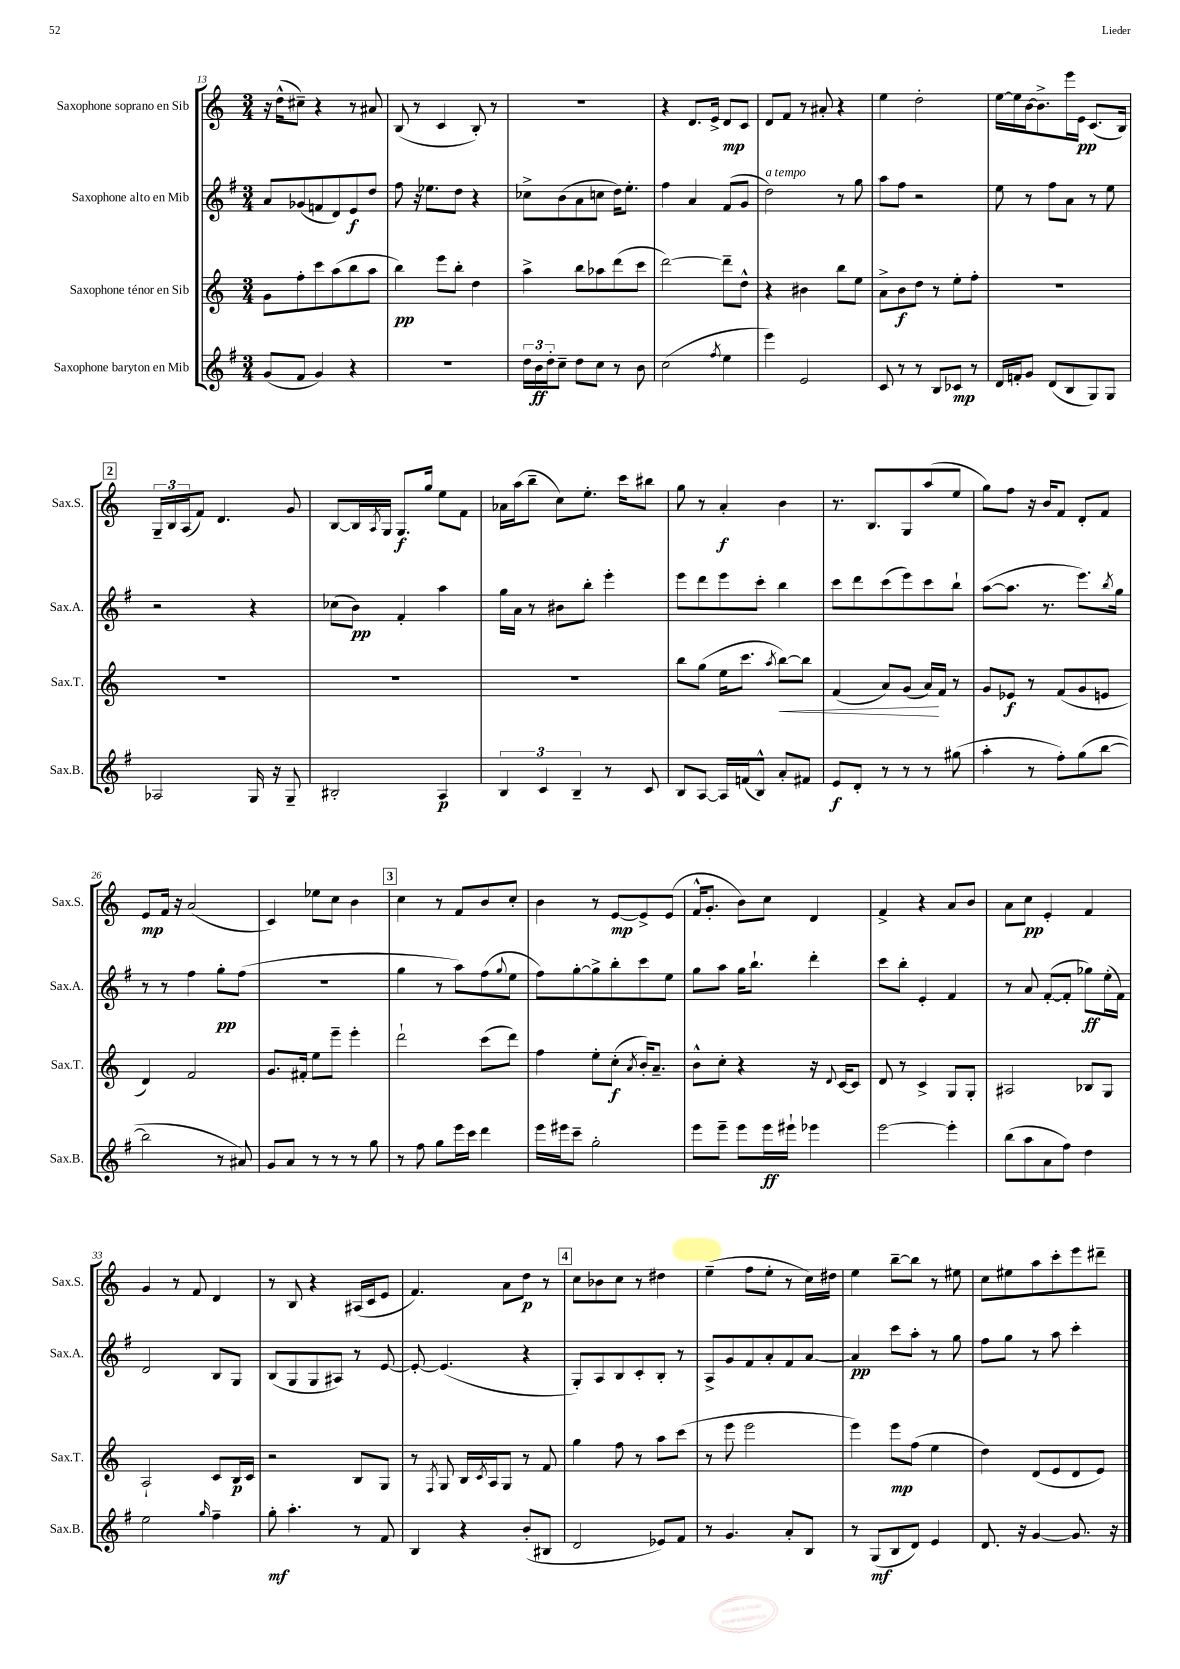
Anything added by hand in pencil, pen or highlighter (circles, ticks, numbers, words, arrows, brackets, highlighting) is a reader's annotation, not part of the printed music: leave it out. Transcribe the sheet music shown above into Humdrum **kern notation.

**kern	**kern	**kern	**kern
*staff4	*staff3	*staff2	*staff1
*clefG2	*clefG2	*clefG2	*clefG2
*k[f#]	*k[]	*k[f#]	*k[]
*M3/4	*M3/4	*M3/4	*M3/4
(8g	8g	8a	16r
.	.	.	(16dd^^
8f#	8ff'	(8g-	8cc#~)
4g)	8ccc	8f	4r
.	(8aa	8d)	.
4r	8bb	8e	8r
.	8aa	8dd	8a#
=	=	=	=
2.r	4bb)	8ff#	(8B
.	.	16r	8r
.	.	8.ee-	.
.	8eee	.	4c
.	8bb'	8dd	.
.	4dd	4r	8B')
.	.	.	8r
=	=	=	=
24dd	4aa^	8cc-^	2.r
24b	.	.	.
24dd'	.	.	.
8cc~	.	(8b	.
8dd	8bb	8a	.
8cc	8aa-	8cc	.
8r	(8ddd	16dd)	.
.	.	8.ee'	.
8b	8ccc	.	.
=	=	=	=
(2cc	[2ddd)	4ff#	4r
.	.	4a	8.d
.	.	.	16e^
8qff#	.	.	.
4ee	8ddd~]	(8f#	8d
.	8dd^^	8g	8c
=	=	=	=
4eee)	4r	2dd)	8d
.	.	.	8f
2e	4b#	.	8r
.	.	.	8a#'
.	8bb	8r	4r
.	8ee	8gg	.
=	=	=	=
8c	8a^	8aa	4ee
8r	8b	8ff#	.
8r	8dd	2r	2dd'
8B	8r	.	.
8c-	8ee'	.	.
8r	8ff'	.	.
=	=	=	=
16d	2.r	8ee	[16ee
16f'	.	.	16ee]
8g	.	8r	[16b
.	.	.	8.b^]
(8d	.	8ff#	.
8B	.	8a	16eee
.	.	.	16e
8G)	.	8r	(8.c
8G	.	8ee	.
.	.	.	16B)
=	=	=	=
2A-	2.r	2r	24G~
.	.	.	24B
.	.	.	(24A
.	.	.	8f)
.	.	.	4.d
16G	.	4r	.
16r	.	.	.
8G~	.	.	8g
=	=	=	=
2B#'	2.r	(8cc-	[8B
.	.	8b)	16B]
.	.	.	8qA
.	.	.	16G
.	.	4f#'	8.G
.	.	.	16gg
4A	.	4aa	8ee
.	.	.	8f
=	=	=	=
6B	2.r	16gg	16a-
.	.	16a	(16aa
.	.	8r	8bb~
6c	.	.	.
.	.	8b#	8cc)
6B~	.	.	.
.	.	8bb'	8.ee'
8r	.	4eee'	.
.	.	.	16ccc
8c	.	.	8bb#
=	=	=	=
8B	8bb	8eee	8gg
[8A	(8gg	8ddd	8r
16A]	16ee	8eee	4a'
(16f	8.ccc	.	.
8B^^)	.	8ccc'	.
.	8qaa	.	.
8a'	[8bb)	4bb	4b
8f#	8bb]	.	.
=	=	=	=
8e	(4f	8ccc	8.r
8d'	.	8ddd	.
.	.	.	8.B
8r	8a)	(8ccc	.
8r	(8g	8eee)	8G
8r	16a)	8ccc	(8aa
.	16f	.	.
(8gg#	8r	8bb`	8ee
=	=	=	=
4aa'	8g	([8aa	8gg)
.	8e-	8.aa]	8ff
8r	8r	.	16r
.	.	8.r	16b
8ff#')	(8f	.	8f
(8gg	8g	8.eee)	8d'
[8bb	8e	.	8f
.	.	8qbb	.
.	.	16gg	.
=	=	=	=
2bb]	4d)	8r	8e
.	.	8r	16f
.	.	.	16r
.	2f	4ff#	(2a
8r	.	8gg'	.
8a#)	.	(8ff#	.
=	=	=	=
8g	8.g	2.r	4c)
8a	.	.	.
.	16f#'	.	.
8r	8ee	.	8ee-
8r	8eee~	.	8cc
8r	4eee'	.	4b
8gg	.	.	.
=	=	=	=
8r	2ddd`	4gg	4cc
8ff#	.	.	.
8gg	.	8r	8r
16eee	.	8aa)	8f
16ccc	.	.	.
4ddd	(8ccc	(8ff#	8b
.	.	8qqgg	.
.	8ddd)	8ee	8cc'
=	=	=	=
16eee	4ff	8ff#)	4b
16eee#	.	.	.
8ccc~	.	[8gg'	.
2gg'	8ee'	8gg^]	8r
.	(8cc'	8bb'	[8e
.	8qa	.	.
.	16b')	8ccc	8e^]
.	8.a~	.	.
.	.	8ee	(8e
=	=	=	=
8eee	8b^^	8gg	16f^^
.	.	.	8.g'
8eee~	8cc'	8aa	.
8eee	4r	16gg	8b)
.	.	8.bb`	.
16eee	.	.	8cc
16eee#`	.	.	.
4eee-	16r	4ddd'	4d
.	8qqd	.	.
.	[16c	.	.
.	8c]	.	.
=	=	=	=
[2eee	8d	8ccc	4f^
.	8r	8bb'	.
.	4c^	4e'	4r
4eee']	8G	4f#	8a
.	8G'	.	8b
=	=	=	=
(8bb	2A#	8r	8a
8aa	.	8a	8cc
8a	.	([8f#'	4e'
8ff#)	.	8f#']	.
4dd	8B-	8gg-)	4f
.	8G	(16ee'	.
.	.	16f#)	.
=	=	=	=
2ee	2A`	2d	4g
.	.	.	8r
.	.	.	8f
16qqgg	.	.	.
4ff#~	8c	8B	4d
.	16B	8G	.
.	16c	.	.
=	=	=	=
8gg'	2r	(8B	8r
4.aa'	.	8G	8B
.	.	8G	4r
.	.	8A#)	.
8r	8B	8r	(16A#
.	.	.	16c
8f#	8G	[8e	8e
=	=	=	=
4B	8r	8e'_	4.f)
.	8qF	.	.
.	8G	(4.e]	.
4r	16B	.	.
.	8qc	.	.
.	16A	.	.
.	8G	.	8a
(8b'	8r	4r	8dd
8B#	8f	.	8r
=	=	=	=
2d	4gg	8G')	8cc
.	.	8A	8b-
.	8ff	8B	8cc
.	8r	8c'	8r
8e-)	8aa	8B'	4dd#
8f#	(8ccc	8r	.
=	=	=	=
8r	8r	8A^	(4ee~
4.g	8eee	8g	.
.	2eee	8f#	8ff
.	.	8a'	8ee'
8a'	.	8f#	8r
8B	.	[8a	16cc)
.	.	.	16dd#
=	=	=	=
8r	4eee)	4a]	4ee
(8G	.	.	.
8B	8eee	8ccc	[8bb~
8d)	(8ff	8aa'	8bb]
4e	4ee	8r	8r
.	.	8gg	8ee#
=	=	=	=
8.d	4dd)	8ff#	8cc
.	.	8gg	8ee#
16r	.	.	.
[4g	(8d	8r	8aa
.	8e	8aa	8ccc'
8.g]	8d	4ccc'	8eee
.	8e)	.	8ddd#~
16r	.	.	.
==	==	==	==
*-	*-	*-	*-
